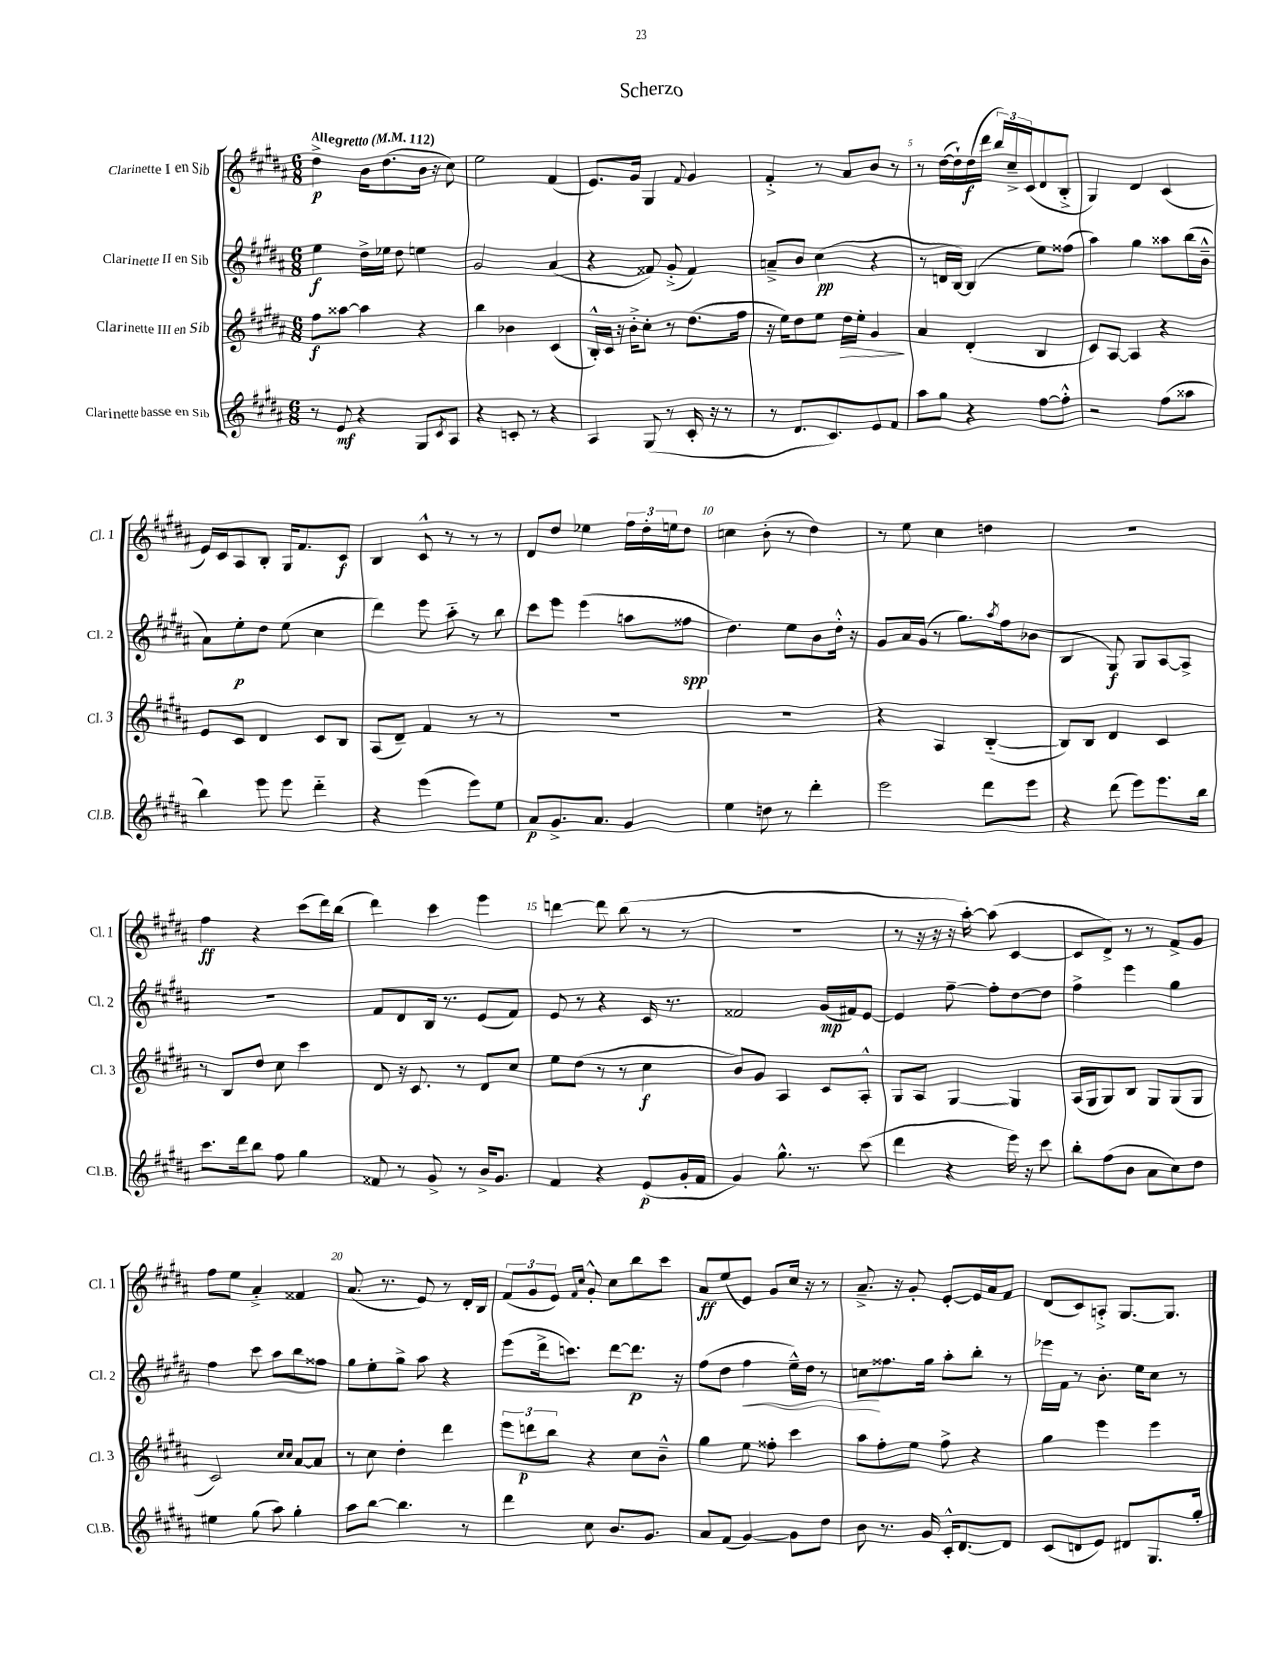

**kern	**kern	**kern	**kern
*staff4	*staff3	*staff2	*staff1
*clefG2	*clefG2	*clefG2	*clefG2
*k[f#c#g#d#a#]	*k[f#c#g#d#a#]	*k[f#c#g#d#a#]	*k[f#c#g#d#a#]
*M6/8	*M6/8	*M6/8	*M6/8
*MM112	*MM112	*MM112	*MM112
8r	8ff#	4ee	4dd#^
8e	[8aa##	.	.
4r	4aa##]	16dd#^	16b
.	.	16ee-	(8.dd#
.	.	8dd#	.
8G#	4r	4ee	16b
.	.	.	16r
8qc#	.	.	.
8A#	.	.	8cc#)
=	=	=	=
4r	4bb	2g#	2ee
8c'	4b-	.	.
8r	.	.	.
4r	(4c#	(4a#	(4f#
=	=	=	=
4A#	16B'^^)	4r	8.e)
.	16c#	.	.
.	16r	.	.
.	16b'^	.	16g#
(8G#	8cc#'	8f##)	4G#
8r	8r	(8g#'^	.
.	.	.	8qqf#
16c#'	(8.dd#	4f##)	4g#
16r	.	.	.
8r	.	.	.
.	16ff#	.	.
=	=	=	=
8r	16r	8a~^	4f#'^
.	16ee)	.	.
8.d#	8dd#	8b	.
.	8ee	(4cc#	8r
8.c#)	.	.	.
.	16dd#	.	8a#
.	16ee'	.	.
8e	4g#	4r	8b
8f#	.	.	8r
=	=	=	=
8aa#	4a#	8r	8r
8gg#	.	16d	([16dd#
.	.	[16B)	16dd#`])
4r	(4d#'	(4B]	(16dd#
.	.	.	16ddd#
.	.	.	24bb)
.	.	.	24cc#~^
.	.	.	(24c#
[8ff#	4B	8ee)	8d#
8ff#'^^]	.	(8ff##	8B'^
=	=	=	=
2r	8c#)	4aa#)	4G#)
.	[8A#	.	.
.	4A#]	4gg#	4d#
(8ff#	4r	8aa##	(4c#
8aa##	.	(16bb	.
.	.	16b~^^	.
=	=	=	=
4bb)	8e	8a#)	16e)
.	.	.	16c#
.	8c#	8ee'	8A#
8eee	4d#	8dd#	8B'
8eee	.	(8ee	16G#
.	.	.	8.f#
4ddd#'~	8c#	4cc#	.
.	8B	.	8c#
=	=	=	=
4r	(8A#	4ddd#)	4B
.	8d#~)	.	.
(4eee	4f#	8eee	8c#^^
.	.	8aa#'~	8r
8eee)	8r	8r	8r
8ee	8r	8bb	8r
=	=	=	=
8a#	2.r	8ccc#	8d#
8.g#^	.	8eee	8dd#
.	.	(4eee	4ee-
8.a#	.	.	.
4g#	.	8aa	24ff#
.	.	.	24dd#'
.	.	.	24ee
.	.	8ff##	8dd#
=	=	=	=
4ee	2.r	4.dd#)	4cc
8dd	.	.	(8b'
8r	.	8ee	8r
4ddd#'	.	8b	4dd#)
.	.	16dd#'^^	.
.	.	16r	.
=	=	=	=
2eee	4r	8g#	8r
.	.	16a#	8ee
.	.	(16g#	.
.	4A#	8r	4cc#
.	.	8.gg#)	.
8ddd#	([4B'~	.	4dd
.	.	8qaa#	.
.	.	16ff#	.
8eee	.	(8b-	.
=	=	=	=
4r	8B])	4B	2.r
.	8B	.	.
(8ddd#	4d#	8G#)	.
8eee)	.	8G#	.
8.eee	4c#	[8A#	.
.	.	8A#^]	.
16bb	.	.	.
=	=	=	=
8.ccc#	8r	2.r	4ff#
.	8B	.	.
16ddd#	.	.	.
8bb	8dd#	.	4r
8ff#	8cc#	.	.
4gg#	4ccc#	.	(8ccc#
.	.	.	16ddd#)
.	.	.	(16bb
=	=	=	=
8f##	8d#	8f#	4ddd#)
8r	16r	8d#	.
.	8.c#	.	.
8g#^	.	16B	4ccc#
.	.	8.r	.
8r	8r	.	.
16b^	8d#	(8e	4eee
8.g#	.	.	.
.	8cc#	8f#)	.
=	=	=	=
4f#	8ee	8e	[4ddd
.	(8dd#	8r	.
4r	8r	4r	8ddd]
.	8r	.	(8bb
(8e	4cc#	16c#	8r
.	.	8.r	.
16g#'	.	.	8r
16f#	.	.	.
=	=	=	=
4g#)	8b)	2f##	2.r
.	8g#	.	.
8.gg#^^	4A#	.	.
8.r	.	.	.
.	8c#	(16g#	.
.	.	16f#)	.
(8ccc#	8A#'^^	[8e	.
=	=	=	=
4ddd#	8G#	4e]	8r
.	8A#	.	16r
.	.	.	16r
4r	[4G#	[8ff#~	16r
.	.	.	[16aa#')
.	.	8ff#']	(8aa#]
16eee)	4G#]	[8dd#	[4c#
16r	.	.	.
8ccc#	.	8dd#]	.
=	=	=	=
8bb'	(16A#	4ff#^	8c#]
.	16G#	.	.
(8ff#	8G#)	.	8d#^)
8b	8B	4eee	8r
8a#	8G#	.	8r
8cc#)	(8G#	4gg#	8f#^
8dd#	8G#	.	8g#
=	=	=	=
4ee#	2c#)	4ff#	8ff#
.	.	.	8ee
(8gg#	.	8ccc#	4a#'^
8aa#)	.	8aa#	.
.	16qqcc#	.	.
.	16qqcc#	.	.
4gg#'	[8a#	8bb	4f##
.	8a#]	8ff##	.
=	=	=	=
8aa#	8r	8gg#	(8.a#
[8bb	8cc#	8ee'	.
.	.	.	8.r
4.bb]	4dd#'	8gg#^	.
.	.	8aa#	8e)
.	4ddd#	4r	8r
8r	.	.	16d#'
.	.	.	16B
=	=	=	=
4ddd#	12eee	(8eee	(12f#
.	12ddd	.	12g#
.	.	16ddd#^	.
.	12bb	.	12e)
.	.	8.ccc)	.
.	.	.	16qqf#
.	.	.	16qqcc#
8cc#	4r	.	8g#'^^
8.b	.	[8ddd#	8cc#
.	8cc#	8.ddd#]	8bb
8.g#	.	.	.
.	8b~^^	.	8ccc#
.	.	16r	.
=	=	=	=
8a#	4gg#	(8ff#	8a#
(8f#	.	8dd#	(8ee
[4g#)	8ee	4ff#	8e)
.	8ff##'	.	8g#
8g#]	4ccc#	16ee~^^)	16cc#
.	.	16dd#	16r
8dd#	.	8r	8r
=	=	=	=
8b	8aa#	8cc	8.a#~^
8.r	8ff#'	8.ff##	.
.	.	.	16r
.	8ee	.	8g#'
16g#	.	16gg#	.
16c#'^^	8ff#^	8aa#'	[8e'
[8.d#	.	.	.
.	4r	8bb'	16e]
.	.	.	16a#
8d#]	.	8r	8f#
=	=	=	=
(8c#	4gg#	16eee-	(8d#
.	.	16f#	.
8d	.	8r	8c#)
8e)	4eee	8.b'	8A'^
8d#	.	.	[8.G#
.	.	16ee	.
8.G#	4eee	8cc#	.
.	.	.	8.G#]
.	.	8r	.
16gg#'	.	.	.
==	==	==	==
*-	*-	*-	*-
